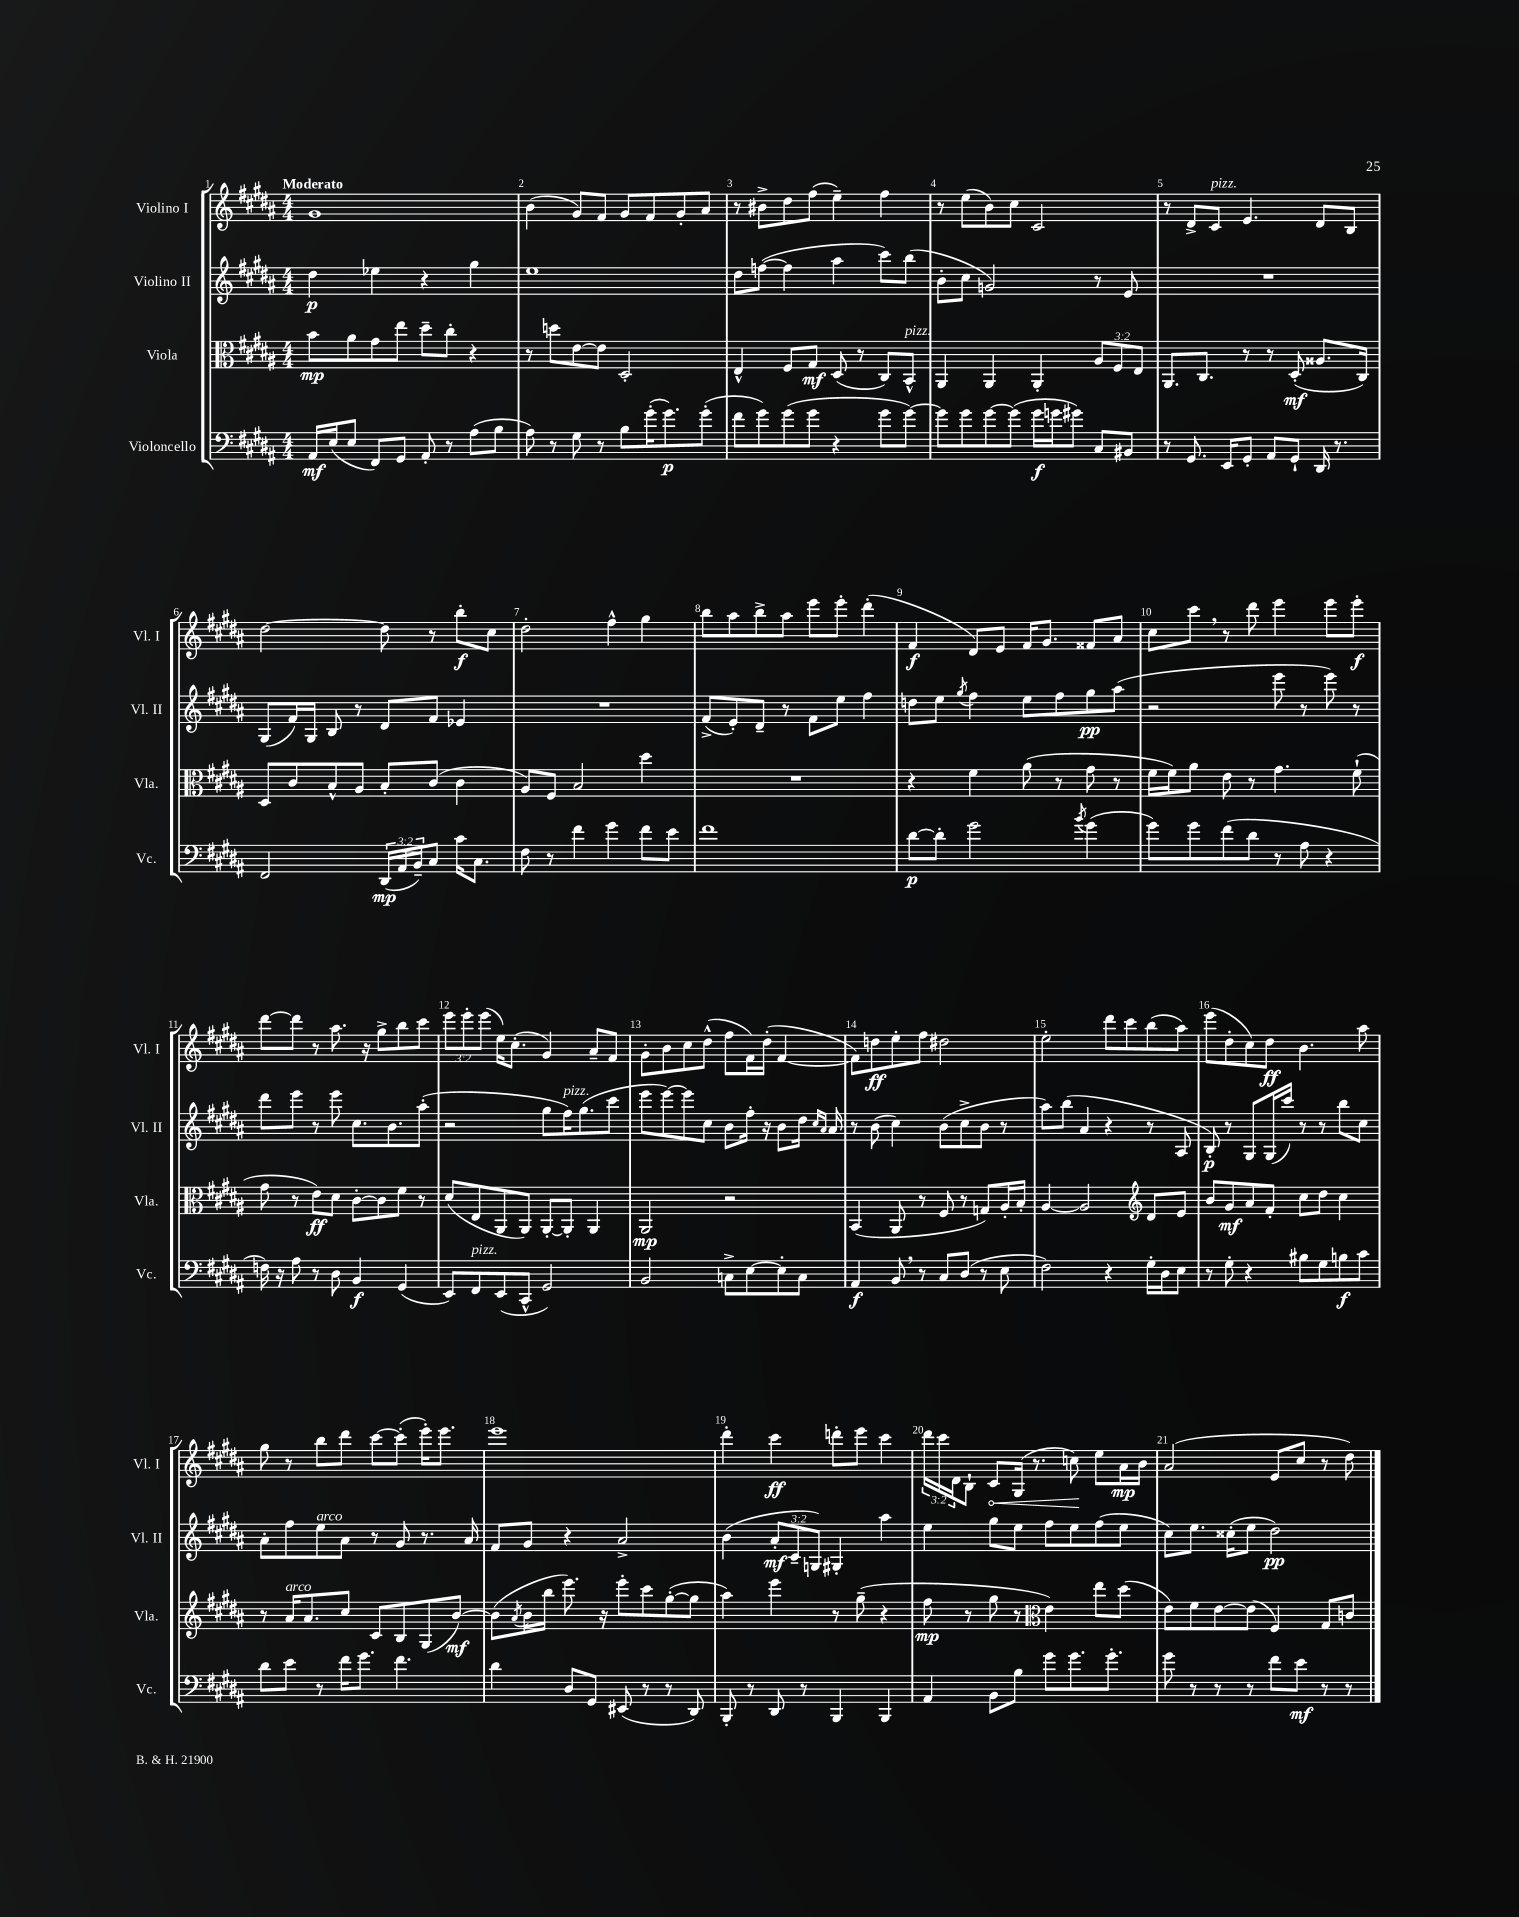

**kern	**dynam	**kern	**dynam	**kern	**dynam	**kern	**dynam
*part4	*part4	*part3	*part3	*part2	*part2	*part1	*part1
*staff4	*staff4	*staff3	*staff3	*staff2	*staff2	*staff1	*staff1
*I"Violoncello	*	*I"Viola	*	*I"Violino II	*	*I"Violino I	*
*I'Vc.	*	*I'Vla.	*	*I'Vl. II	*	*I'Vl. I	*
*clefF4	*	*clefC3	*	*clefG2	*	*clefG2	*
*k[f#c#g#d#a#]	*	*k[f#c#g#d#a#]	*	*k[f#c#g#d#a#]	*	*k[f#c#g#d#a#]	*
*M4/4	*	*M4/4	*	*M4/4	*	*M4/4	*
=1	=1	=1	=1	=1	=1	=1	=1
!	!	!	!	!	!	!LO:TX:a:B:t=Moderato	!
16AA#/LL	mf	8b\L	mp	4dd#\	p	1g#	.
(16E/J	.	.	.	.	.	.	.
8E/J	.	8a#\	.	.	.	.	.
8FF#/L)	.	8g#\	.	4ee-X\	.	.	.
8GG#/J	.	8ee\J	.	.	.	.	.
8AA#'/	.	8dd#~\L	.	4r	.	.	.
8r	.	8cc#'\J	.	.	.	.	.
(8A#\L	.	4r	.	4gg#\	.	.	.
8B\J	.	.	.	.	.	.	.
=2	=2	=2	=2	=2	=2	=2	=2
8A#\)	.	8r	.	1ee	.	(4b\	.
8r	.	8ddn\L	.	.	.	.	.
8G#\	.	[8e\	.	.	.	8g#/L)	.
8r	.	8e\J]	.	.	.	8f#/J	.
8B\L	.	2D#'/	.	.	.	8g#/L	.
(16g#'\K	.	.	.	.	.	8f#/	.
8.g#\)	p	.	.	.	.	.	.
.	.	.	.	.	.	8g#'/	.
(8g#'\J	.	.	.	.	.	8a#/J	.
=3	=3	=3	=3	=3	=3	=3	=3
8f#\L	.	4E^^/	.	8dd#\L	.	8r	.
8g#\)	.	.	.	([8ffn\J	.	8b#X^\L	.
(8g#\	.	8F#/L	.	4ff\]	.	8dd#\	.
8g#\J	.	8G#/J	mf	.	.	(8ff#\J	.
4r	.	(8D#/	.	4aa#\	.	4ee~\)	.
.	.	8r	.	.	.	.	.
8g#\L	.	8C#/L)	.	8ccc#\L)	.	4ff#\	.
!	!	!LO:TX:a:i:t=pizz.	!	!	!	!	!
[8g#\J)	.	8BB^^/J	.	(8bb\J	.	.	.
=4	=4	=4	=4	=4	=4	=4	=4
8g#\L]	.	4AA#/	.	8b'\L	.	8r	.
8g#\	.	.	.	8cc#\J	.	(8ee\L	.
[8g#\	.	4AA#/	.	2gn/)	.	8b\)	.
(8g#\J]	.	.	.	.	.	8cc#\J	.
16g#\LL	f	4AA#'/	.	.	.	2c#/	.
16gn\J	.	.	.	.	.	.	.
8g#X\J)	.	.	.	.	.	.	.
8C#/L	.	12A#/L	.	8r	.	.	.
.	.	12F#/	.	.	.	.	.
8BB#X/J	.	.	.	8e/	.	.	.
.	.	12E/J	.	.	.	.	.
=5	=5	=5	=5	=5	=5	=5	=5
8r	.	8.AA#/L	.	1r	.	8r	.
8.GG#/	.	.	.	.	.	8d#^/L	.
.	.	8.C#/J	.	.	.	.	.
!	!	!	!	!	!	!LO:TX:a:i:t=pizz.	!
.	.	.	.	.	.	8c#/J	.
16EE/KL	.	.	.	.	.	.	.
8GG#'/J	.	8r	.	.	.	4.e/	.
8AA#/L	.	8r	.	.	.	.	.
8GG#`/J	.	(8D#'/	mf	.	.	.	.
16DD#/	.	8.A##X/L	.	.	.	8d#/L	.
8.r	.	.	.	.	.	.	.
.	.	.	.	.	.	8B/J	.
.	.	16C#/Jk)	.	.	.	.	.
!!LO:LB:g=z
=6	=6	=6	=6	=6	=6	=6	=6
2FF#/	.	8D#/L	.	(8G#/L	.	[2dd#\	.
.	.	8c#/	.	16f#/L)	.	.	.
.	.	.	.	16G#/JJ	.	.	.
.	.	8B^^/	.	8B/	.	.	.
.	.	8A#/J	.	8r	.	.	.
(24DD#/LL	mp	8B'/L	.	8d#/L	.	8dd#\]	.
24AA#/	.	.	.	.	.	.	.
24BB~/J)	.	.	.	.	.	.	.
8C#/J	.	(8c#/J	.	8f#/J	.	8r	.
16c#\KL	.	4c#\	.	4e-X/	.	8bb'\L	f
8.C#\J	.	.	.	.	.	.	.
.	.	.	.	.	.	8cc#\J	.
=7	=7	=7	=7	=7	=7	=7	=7
8F#\	.	8A#/L)	.	1r	.	2dd#'\	.
8r	.	8F#/J	.	.	.	.	.
4f#\	.	2B/	.	.	.	.	.
4g#\	.	.	.	.	.	4ff#^^\	.
8f#\L	.	4dd#\	.	.	.	4gg#\	.
8e\J	.	.	.	.	.	.	.
=8	=8	=8	=8	=8	=8	=8	=8
1f#	.	1r	.	(8f#^/L	.	8bb\L	.
.	.	.	.	8e'/)	.	8aa#\	.
.	.	.	.	8d#~/J	.	8bb^\	.
.	.	.	.	8r	.	8aa#\J	.
.	.	.	.	8f#\L	.	8eee\L	.
.	.	.	.	8ee\J	.	8eee'\J	.
.	.	.	.	4ff#\	.	(4ddd#'\	.
=9	=9	=9	=9	=9	=9	=9	=9
[8d#\L	p	4r	.	8ddn\L	.	4f#/	f
8d#'\J]	.	.	.	8ee\J	.	.	.
.	.	.	.	8qgg#/	.	.	.
2g#\	.	4f#\	.	4ff#\	.	8d#/L)	.
.	.	.	.	.	.	8e/J	.
.	.	(8a#\	.	8ee\L	.	16f#/KL	.
.	.	.	.	.	.	8.g#/J	.
.	.	8r	.	8ff#\	.	.	.
8qb/	.	.	.	.	.	.	.
(4g#\	.	8g#\	.	8gg#\	pp	8f##X/L	.
.	.	8r	.	(8aa#\J	.	8a#/J	.
=10	=10	=10	=10	=10	=10	=10	=10
8g#\L)	.	16f#\LL	.	2r	.	8cc#\L	.
.	.	16f#\J)	.	.	.	.	.
8g#\	.	8a#\J	.	.	.	8ccc#,\J	.
(8f#\	.	8e\	.	.	.	8r	.
8d#\J	.	8r	.	.	.	8ddd#\	.
8r	.	4.g#\	.	8eee\	.	4eee\	.
8A#\	.	.	.	8r	.	.	.
4r	.	.	.	8eee\)	.	8eee\L	.
.	.	(8f#`\	.	8r	.	8eee'\J	f
!!LO:LB:g=z
=11	=11	=11	=11	=11	=11	=11	=11
16Fn\)	.	8g#\	.	8ddd#\L	.	[8ddd#\L	.
16r	.	.	.	.	.	.	.
8A#\	.	8r	.	8eee\J	.	8ddd#\J]	.
8r	.	8e\L)	ff	8r	.	8r	.
8D#\	.	8d#\J	.	8eee\	.	8.aa#\	.
4BB/	f	[8c#'\L	.	8.cc#\L	.	.	.
.	.	.	.	.	.	16r	.
.	.	8c#\]	.	.	.	8gg#^\L	.
.	.	.	.	8.b\	.	.	.
(4GG#/	.	8f#\J	.	.	.	8bb\	.
.	.	8r	.	(8aa#'\J	.	8ccc#\J	.
=12	=12	=12	=12	=12	=12	=12	=12
8EE/L)	.	(8d#/L	.	2r	.	12eee\L	.
.	.	.	.	.	.	12eee'\	.
!LO:TX:a:i:t=pizz.	!	!	!	!	!	!	!
8FF#/	.	8E/	.	.	.	.	.
.	.	.	.	.	.	(12eee\J	.
(8EE/	.	8AA#/	.	.	.	16ee\KL)	.
.	.	.	.	.	.	(8.cc#'\J	.
8CC#^^/J	.	8AA#/J)	.	.	.	.	.
2GG#/)	.	[8AA#'/L	.	8gg#\L	.	4g#/)	.
!	!	!	!	!LO:TX:a:i:t=pizz.	!	!	!
.	.	8AA#'/J]	.	16ff#\K)	.	.	.
.	.	.	.	(8.gg#\	.	.	.
.	.	4AA#/	.	.	.	8a#~/L	.
.	.	.	.	8ccc#\J	.	8f#/J	.
=13	=13	=13	=13	=13	=13	=13	=13
2BB/	.	2AA#/	mp	8eee\L	.	8g#'\L	.
.	.	.	.	[8eee\)	.	8b\	.
.	.	.	.	8eee\]	.	8cc#\	.
.	.	.	.	8cc#\J	.	(8dd#^^\J	.
8Cn^\L	.	2r	.	8b\L	.	8ff#\L	.
[8E\	.	.	.	16ff#'\Jk	.	16f#\L)	.
.	.	.	.	16r	.	(16dd#'\JJ	.
8E'\]	.	.	.	8b\L	.	[4f#/	.
8C\J	.	.	.	16dd#\Jk	.	.	.
.	.	.	.	16qqcc#/LL	.	.	.
.	.	.	.	16qqa#/JJ	.	.	.
.	.	.	.	16a#/	.	.	.
=14	=14	=14	=14	=14	=14	=14	=14
4AA#/	f	(4BB/	.	8r	.	8f#\L])	.
.	.	.	.	(8b\	.	8ddn\	ff
8BB,/	.	8AA#/	.	4cc#\)	.	8ee'\	.
8r	.	8r	.	.	.	8ff#\J	.
8C#/L	.	8F#/	.	(8b\L	.	2dd#X\	.
(8D#/J	.	8r	.	8cc#^\	.	.	.
8r	.	8Gn/L)	.	8b\J	.	.	.
8E\	.	16A#'/L	.	8r	.	.	.
.	.	16B'/JJ	.	.	.	.	.
=15	=15	=15	=15	=15	=15	=15	=15
2F#\)	.	[4A#/	.	8aa#\L)	.	2ee'\	.
.	.	.	.	(8bb\J	.	.	.
.	.	2A#/]	.	4a#/	.	.	.
4r	.	.	.	4r	.	8ddd#\L	.
.	.	.	.	.	.	8ccc#\	.
*	*	*clefG2	*	*	*	*	*
16G#'\LL	.	8d#/L	.	8r	.	(8bb\	.
16D#\J	.	.	.	.	.	.	.
8E\J	.	8e/J	.	8A#/	.	8aa#\J)	.
=16	=16	=16	=16	=16	=16	=16	=16
8r	.	8b/L	.	8B'/)	p	(8eee\L	.
8G#'\	.	8g#/	mf	8r	.	8dd#'\	.
4r	.	8a#/	.	8G#/L	.	8cc#\)	.
.	.	8f#'/J	.	(16G#/L	.	8dd#\J	ff
.	.	.	.	16ccc#/JJ)	.	.	.
8B#X\L	.	8cc#\L	.	8r	.	4.b\	.
8G#\	.	8dd#\J	.	8r	.	.	.
8Bn\	f	4cc#\	.	8bb\L	.	.	.
8c#\J	.	.	.	8cc#\J	.	8aa#\	.
!!LO:LB:g=z
=17	=17	=17	=17	=17	=17	=17	=17
8d#\L	.	8r	.	8a#'\L	.	8gg#\	.
!	!	!LO:TX:a:i:t=arco	!	!	!	!	!
8e\J	.	16a#/KL	.	8ff#\	.	8r	.
.	.	8.a#/	.	.	.	.	.
!	!	!	!	!LO:TX:a:i:t=arco	!	!	!
8r	.	.	.	8ee\	.	8bb\L	.
16f#\KL	.	8cc#/J	.	8a#\J	.	8ddd#\J	.
8.g#\J	.	.	.	.	.	.	.
.	.	8c#/L	.	8r	.	[8ccc#\L	.
4.f#\	.	8B/	.	8g#/	.	(8ccc#'\J]	.
.	.	(8G#/	.	8.r	.	16eee'\KL)	.
.	.	.	.	.	.	8.eee\J	.
.	.	[8b/J)	mf	.	.	.	.
.	.	.	.	16a#/	.	.	.
=18	=18	=18	=18	=18	=18	=18	=18
4d#\	.	(8b\L]	.	8f#/L	.	1eee	.
.	.	8qa#/	.	.	.	.	.
.	.	16b\L	.	8g#/J	.	.	.
.	.	16bb\JJ	.	.	.	.	.
8D#/L	.	8.eee\)	.	4r	.	.	.
8GG#/J	.	.	.	.	.	.	.
.	.	16r	.	.	.	.	.
(8EE#X/	.	8eee'\L	.	2a#^/	.	.	.
8r	.	8ccc#\	.	.	.	.	.
8r	.	([8gg#'\	.	.	.	.	.
8DD#/)	.	8gg#\J]	.	.	.	.	.
=19	=19	=19	=19	=19	=19	=19	=19
8BBB'/	.	4aa#\)	.	(4b\	.	4ddd#'\	.
8r	.	.	.	.	.	.	.
8DD#/	.	4eee\	.	12a#'/L	mf	4ccc#\	ff
.	.	.	.	12c#~/	.	.	.
8r	.	.	.	.	.	.	.
.	.	.	.	12Gn/J)	.	.	.
4BBB/	.	8r	.	4G#X'/	.	8dddn'\L	.
.	.	(8gg#~\	.	.	.	8eee\J	.
4BBB/	.	4r	.	4aa#\	.	4ccc#\	.
=20	=20	=20	=20	=20	=20	=20	=20
4AA#/	.	8ff#\	mp	4ee\	.	24ddd#\LL	.
.	.	.	.	.	.	24ccc#\	.
.	.	.	.	.	.	24d#\J	.
.	.	8r	.	.	.	8B`\J	.
!	!	!	!	!	!	!	!LO:HP:b
8BB\L	.	8gg#\	.	8gg#\L	.	8c#/L	<
8B\J	.	8r	.	8ee\J	.	(16G#/Jk	.
.	.	.	.	.	.	8.r	.
*	*	*clefC3	*	*	*	*	*
8g#\L	.	4e\)	.	8ff#\L	.	.	.
8.g#\	.	.	.	8ee\	.	8ccn\)	.
.	.	8ee\L	.	(8ff#\	.	8ee\L	[
8.g#'\J	.	.	.	.	.	.	.
.	.	(8dd#\J	.	8ee\J	.	16a#\L	mp
.	.	.	.	.	.	16b\JJ	.
=21	=21	=21	=21	=21	=21	=21	=21
8g#\	.	8e\L)	.	8cc#\L)	.	(2a#/	.
8r	.	8f#\	.	8.ee\J	.	.	.
8r	.	[8e\	.	.	.	.	.
.	.	.	.	(16cc##X'\KL	.	.	.
8r	.	(8e\J]	.	8ee\J	.	.	.
8f#\L	.	4F#/)	.	2dd#\)	pp	8e/L	.
8e\J	mf	.	.	.	.	8cc#/J	.
8r	.	8G#/L	.	.	.	8r	.
8r	.	8cn/J	.	.	.	8dd#\)	.
==	==	==	==	==	==	==	==
*-	*-	*-	*-	*-	*-	*-	*-
